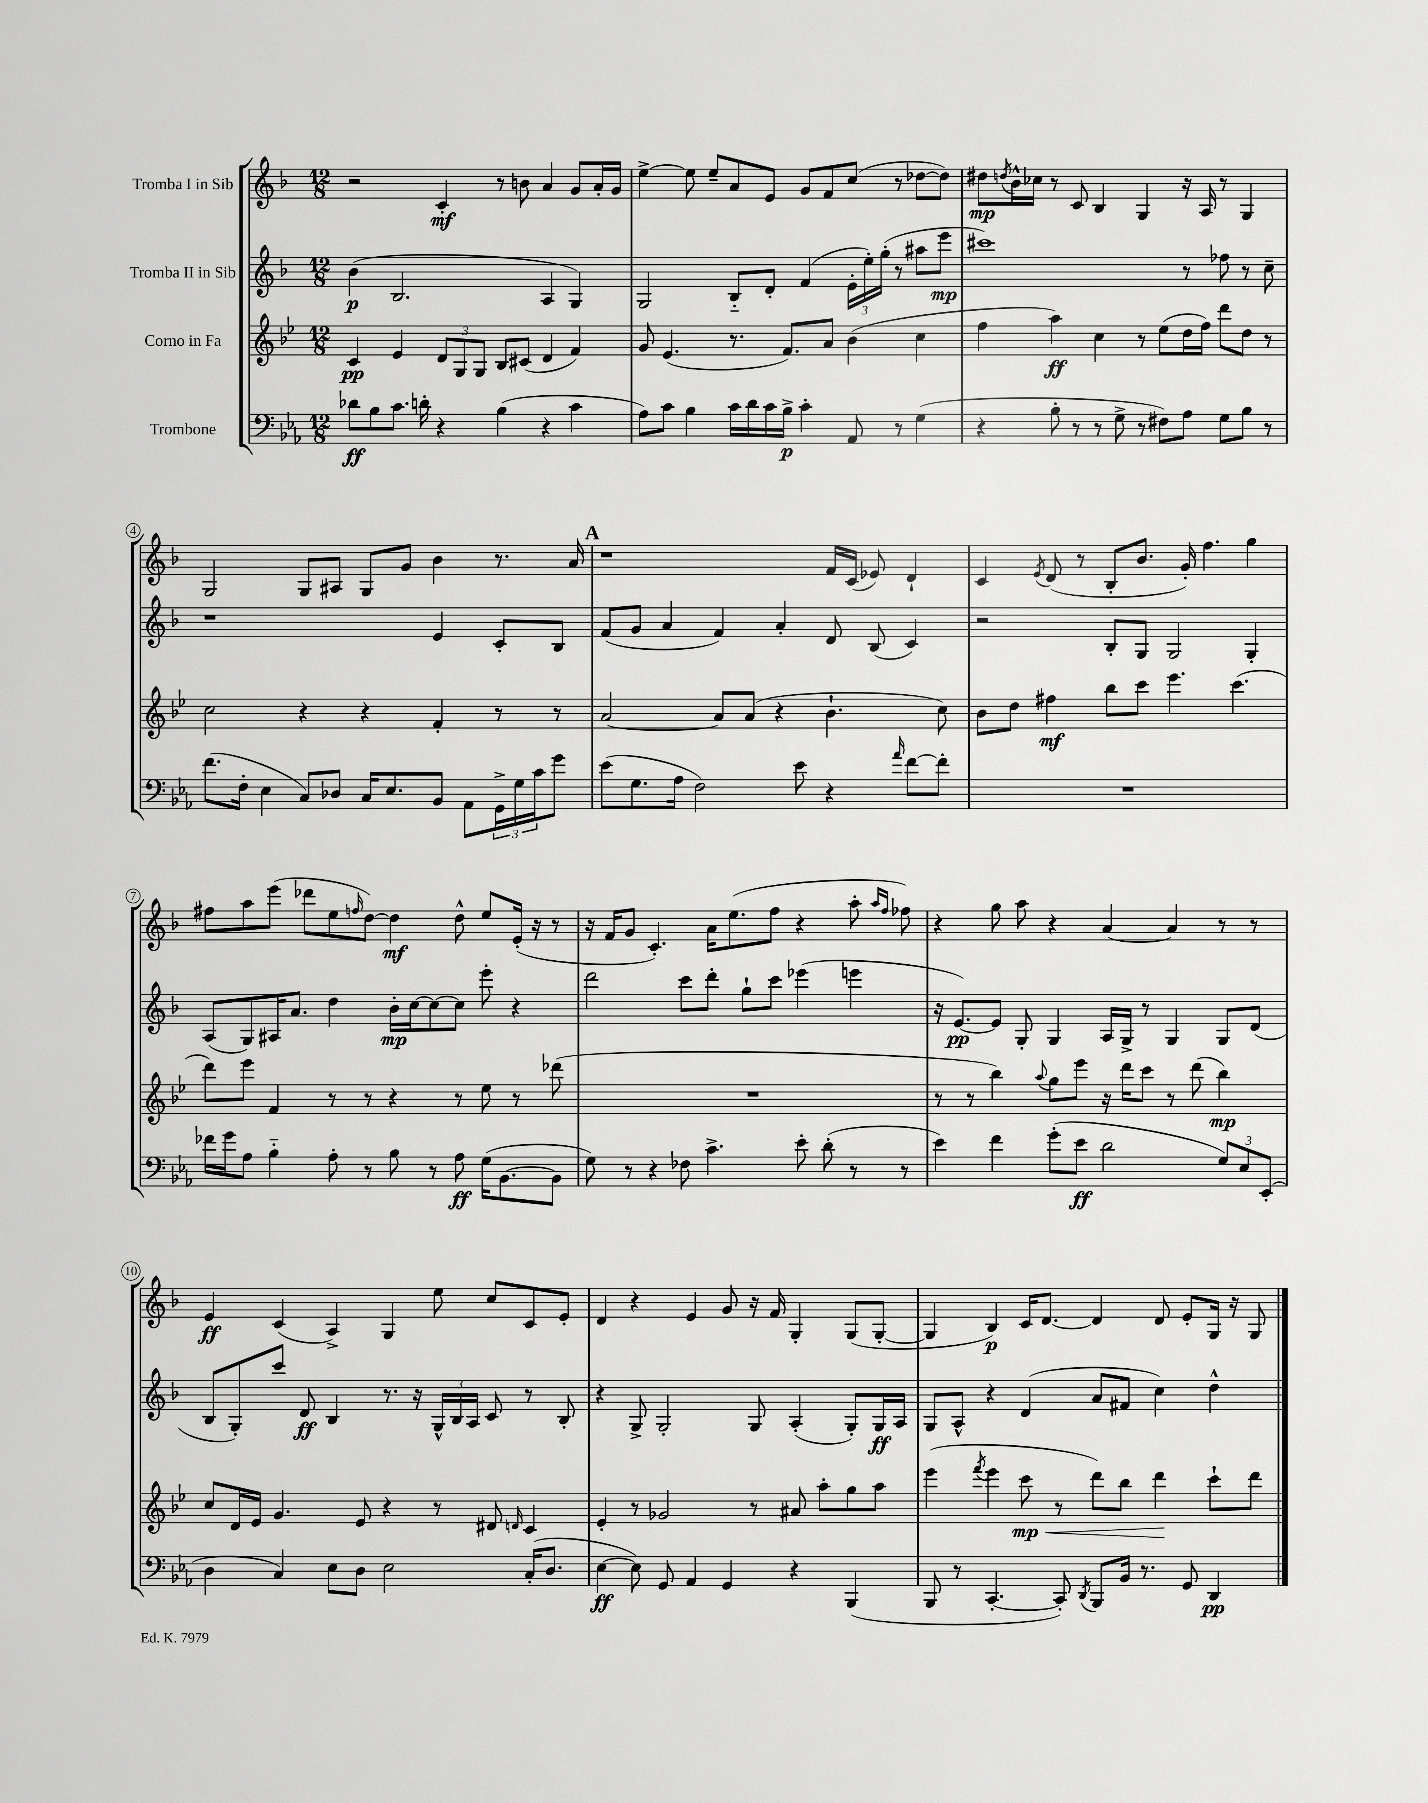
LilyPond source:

<<
\new StaffGroup <<
\new Staff = "s0" \with { instrumentName = "Tromba I in Sib" } {
    \clef treble \key f \major \numericTimeSignature \time 12/8
    r2 c'4-.\mf r8 b'8 a'4 g'8 a'16-. g'16 |
    e''4~-> e''8 e''8-- a'8 e'8 g'8 f'8 c''8( r8 des''8~ des''8) |
    dis''8\mp \acciaccatura { d''8 } bes'16-^ ces''16 r8 c'8 bes4 g4 r16 a16 r8 g4 |
    g2 g8 ais8 g8 g'8 bes'4 r8. a'16 |
    \mark \markup { \bold "A" } r1 f'16 c'16( ees'8) d'4-! |
    c'4 \acciaccatura { e'8 } d'8( r8 bes8-. bes'8. g'16-.) f''4. g''4 |
    fis''8 a''8 e'''8( des'''8 e''8 \grace { f''16 } d''8~) d''4\mf d''8-^ e''8 e'16-.( r16 r8 |
    r16 f'16 g'8 c'4.-.) a'16 e''8.( f''8 r4 a''8-. \grace { a''16 f''16 } fes''8) |
    r4 g''8 a''8 r4 a'4~ a'4 r8 r8 |
    e'4\ff c'4( a4->) g4 e''8 c''8 c'8 e'8-. |
    d'4 r4 e'4 g'8 r16 f'16 g4-. g8( g8~-. |
    g4 bes4\p) c'16 d'8.~ d'4 d'8 e'8-. g16 r16 g8 \bar "|." |
}
\new Staff = "s1" \with { instrumentName = "Tromba II in Sib" } {
    \clef treble \key f \major \numericTimeSignature \time 12/8
    bes'4\p( bes2. a4 g4) |
    g2 bes8-_ d'8-. f'4( \tuplet 3/2 { e'16-. e''16-.) g''16-.( } r8 ais''8 e'''8\mp |
    cis'''1) r8 fes''8 r8 c''8-- |
    r1 e'4 c'8-. bes8 |
    \mark \markup { \bold "A" } f'8( g'8 a'4 f'4) a'4-. d'8 bes8( c'4) |
    r2 bes8-. g8 g2 g4-. |
    a8( g8) ais16 a'8. d''4 bes'16-.\mp c''16~ c''8~ c''8 e'''8-. r4 |
    d'''2 c'''8 d'''8-. g''8-! c'''8 ees'''4( e'''4 |
    r16 e'8.~\pp) e'8 g8-. g4 a16 g16-> r8 g4 g8 d'8( |
    bes8 g8-.) c'''8 d'8\ff bes4 r8. r16 \tuplet 3/2 { g16-^ bes16 a16 } c'8 r8 bes8-. |
    r4 g8-> g2-. g8 a4-.( g8-.) g16\ff a16 |
    g8 a8-^ r4 d'4( a'8 fis'8 c''4) d''4-^ \bar "|." |
}
\new Staff = "s2" \with { instrumentName = "Corno in Fa" } {
    \clef treble \key bes \major \numericTimeSignature \time 12/8
    c'4\pp ees'4 \tuplet 3/2 { d'8 g8 g8 } bes8 cis'8( d'4 f'4) |
    g'8 ees'4.( r8. f'8.) a'8 bes'4( c''4 |
    f''4 a''4\ff) c''4 r8 ees''8( d''16 f''16) d'''8 d''8 r8 |
    c''2 r4 r4 f'4-. r8 r8 |
    \mark \markup { \bold "A" } a'2~ a'8 a'8( r4 bes'4.-! c''8) |
    bes'8 d''8 fis''4\mf bes''8 c'''8 ees'''4. c'''4.( |
    d'''8) ees'''8 f'4 r8 r8 r4 r8 ees''8 r8 des'''8( |
    R1. |
    r8 r8 bes''4) \appoggiatura { a''8 } g''8 ees'''8 r16 d'''16 c'''8 r8 d'''8( bes''4\mp) |
    c''8 d'16 ees'16 g'4. ees'8 r4 r8 dis'8 \grace { d'16 } c'4 |
    ees'4-. r8 ges'2 r8 ais'8 a''8-. g''8 a''8 |
    ees'''4( \acciaccatura { f'''8 } ees'''4 c'''8\mp\< r8 d'''8) bes''8 d'''4\! c'''8-! d'''8 \bar "|." |
}
\new Staff = "s3" \with { instrumentName = "Trombone" } {
    \clef bass \key ees \major \numericTimeSignature \time 12/8
    des'8\ff bes8 c'8. d'16-. r4 bes4( r4 c'4 |
    aes8) c'8 bes4 c'16 d'16 c'16 bes16->\p c'4-. aes,8 r8 g4( |
    r4 bes8-. r8 r8 g8-> r8 fis8) aes8 g8 bes8 r8 |
    f'8.( f16-. ees4 c8) des8 c16 ees8. bes,8 aes,8 \tuplet 3/2 { g,16-> g16 c'16 } g'8 |
    \mark \markup { \bold "A" } ees'8( g8. aes16 f2) ees'8 r4 \grace { aes'16 } f'8~ f'8-. |
    R1. |
    fes'16 g'16 aes8 bes4-_ aes8-. r8 bes8 r8 aes8\ff g16( bes,8.~ bes,8 |
    g8) r8 r4 fes8 c'4.-> ees'8-. d'8-.( r8 r8 |
    ees'4) f'4 g'8-.( ees'8\ff d'2 \tuplet 3/2 { g8) ees8 ees,8-.( } |
    d4 c4) ees8 d8 ees2 c16-.( d8. |
    ees4~\ff ees8) g,8 aes,4 g,4 r4 bes,,4( |
    bes,,8 r8 c,4.~-. c,8-.) \acciaccatura { d,8 } bes,,8 bes,16 r8. g,8 d,4\pp \bar "|." |
}
>>
>>
\layout { \context { \Score \override BarNumber.stencil = #(make-stencil-circler 0.1 0.3 ly:text-interface::print) } }
